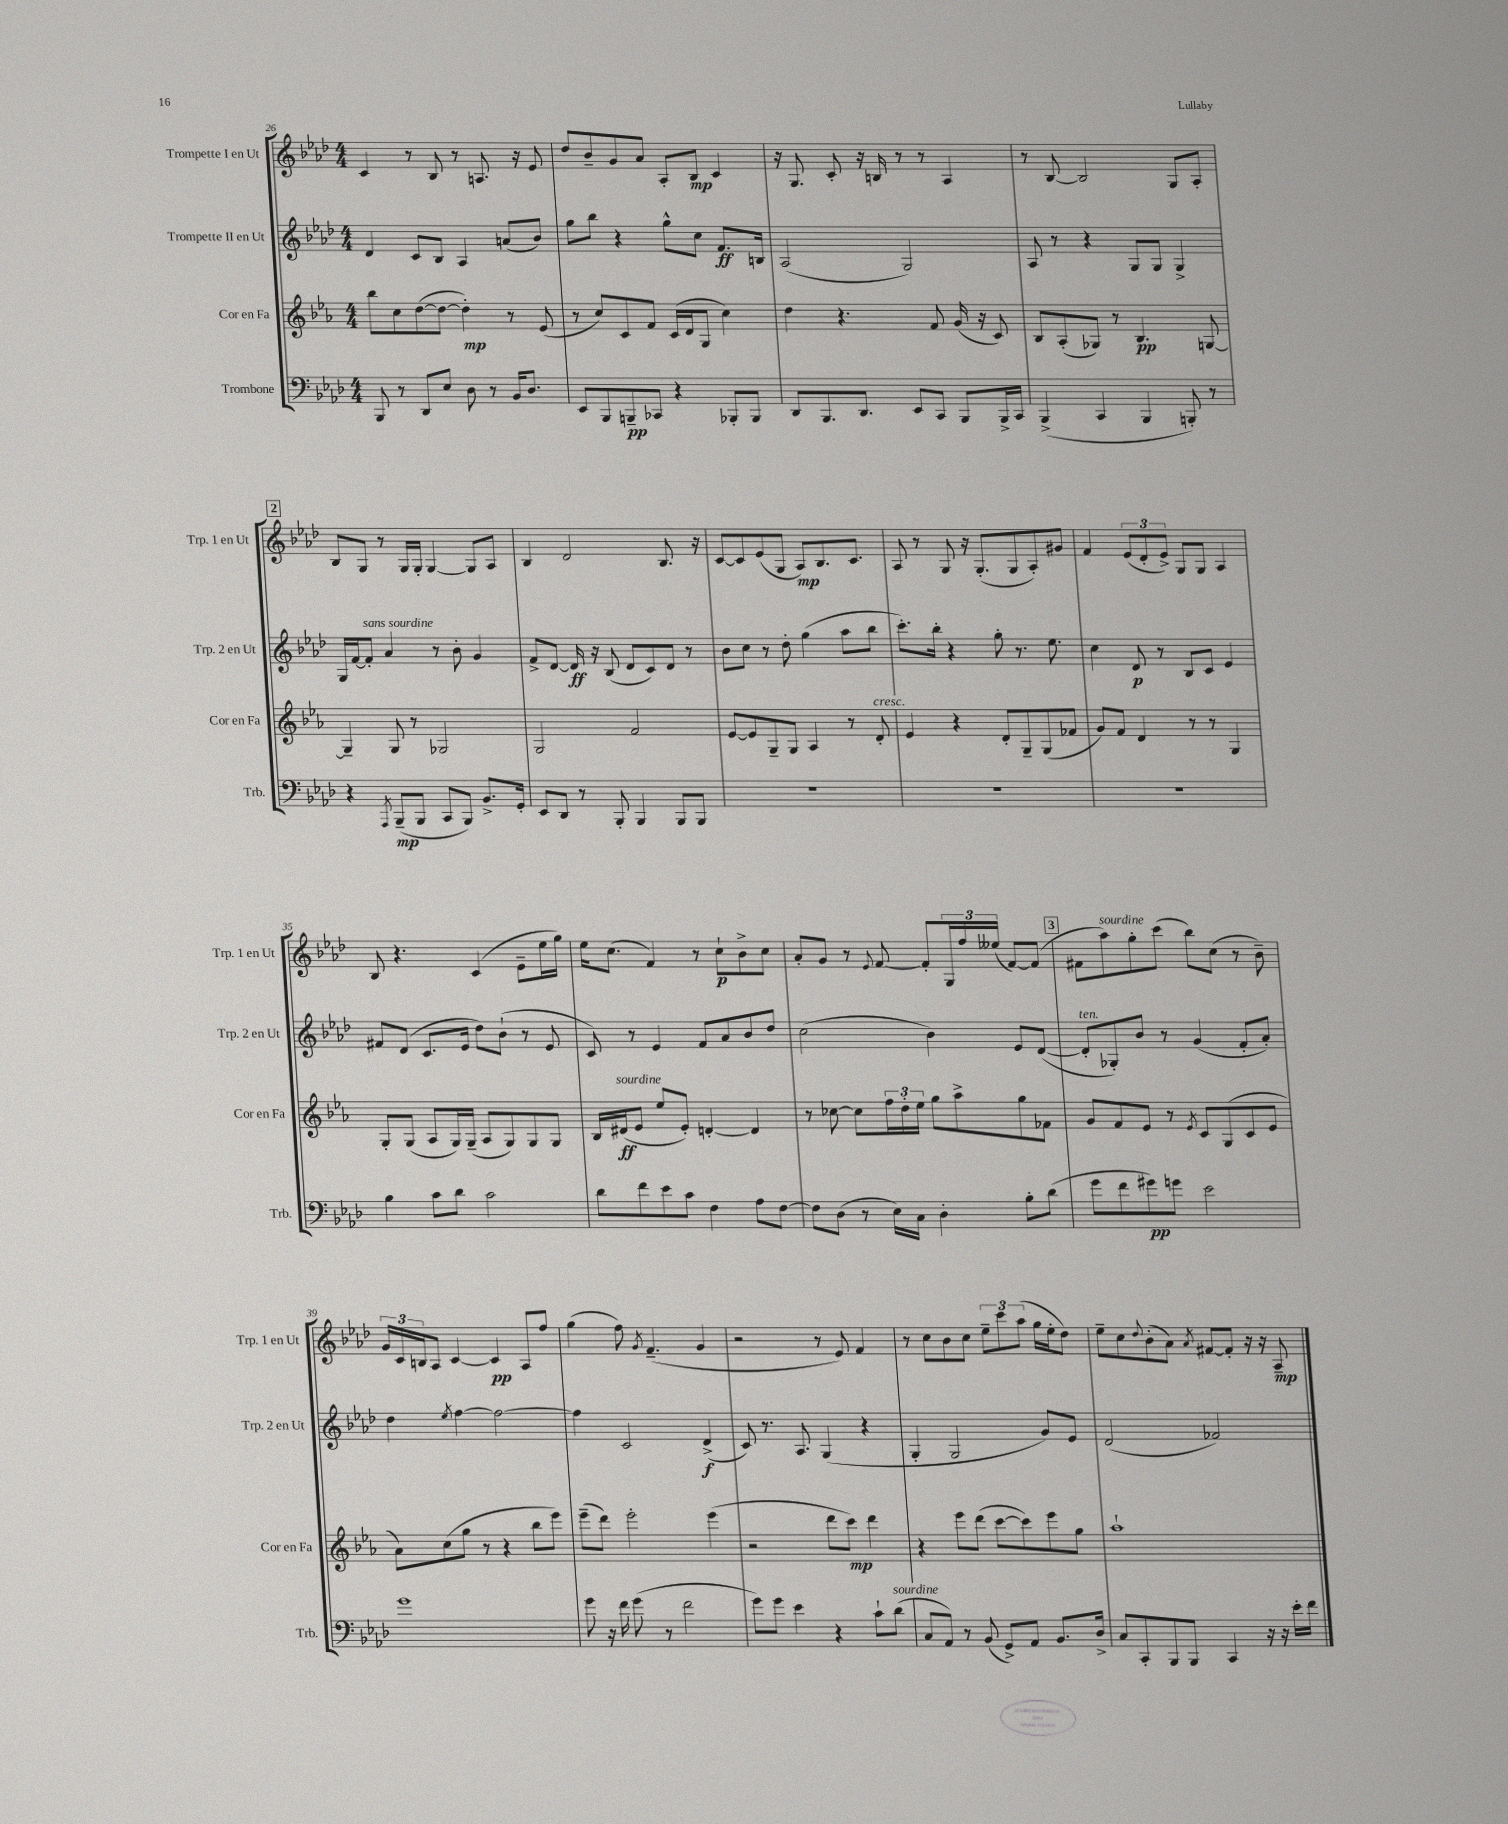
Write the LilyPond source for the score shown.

<<
\new StaffGroup <<
\new Staff = "s0" \with { instrumentName = "Trompette I en Ut" shortInstrumentName = "Trp. 1 en Ut" } {
    \clef treble \key aes \major \numericTimeSignature \time 4/4
    c'4 r8 bes8 r8 a8. r16 ees'8 |
    des''8 bes'8-- g'8 aes'8 aes8-. bes8\mp c'4 |
    r16 g8. c'8-. r16 b16 r8 r8 aes4 |
    r8 bes8~ bes2 g8 aes8-. |
    \mark \markup { \box "2" } bes8 g8 r8 g16 g16-. g4~ g8 aes8 |
    bes4 des'2 bes8. r16 |
    c'8~ c'8 ees'8( g8 aes8\mp) bes8. c'8. |
    aes8 r8 g8 r16 g8.-.( g8 aes8-.) gis'8 |
    f'4 \tuplet 3/2 { ees'8( des'8-. ees'8->) } g8 g8 aes4 |
    bes8 r4. c'4( ees'8-- ees''16 g''16) |
    ees''16 c''8.( f'4) r8 c''8-!\p bes'8-> c''8 |
    aes'8-. g'8 r8 \appoggiatura { ees'8 } f'8~ f'8-. \tuplet 3/2 { g16 f''16 eeses''16( } f'8~) f'8( |
    \mark \markup { \box "3" } fis'8 aes''8^\markup { \italic "sourdine" }) g''8-. c'''8( bes''8) c''8( r8 bes'8--) |
    \tuplet 3/2 { g'16 c'16 b16 } aes8 c'4~ c'4\pp aes8 f''8 |
    g''4( f''8) \acciaccatura { g'8 } f'4.--( g'4 |
    r2 r8 ees'8) f'4 |
    r8 c''8 bes'8 c''8 \tuplet 3/2 { ees''8-- c'''8 aes''8( } g''16 ees''16-. des''8) |
    ees''8-- c''8 \appoggiatura { des''8 } bes'8-.( aes'8) \acciaccatura { aes'8 } fis'8~ fis'8-. r16 r16 aes8--\mp \bar "|." |
}
\new Staff = "s1" \with { instrumentName = "Trompette II en Ut" shortInstrumentName = "Trp. 2 en Ut" } {
    \clef treble \key aes \major \numericTimeSignature \time 4/4
    des'4 c'8 bes8 aes4 a'8( bes'8) |
    g''8 bes''8 r4 g''8-^ c''8 f'8.\ff b16 |
    aes2( g2) |
    aes8 r8 r4 g8 g8 g4-> |
    \mark \markup { \box "2" } g16 f'16~ f'8-.^\markup { \italic "sans sourdine" } aes'4 r8 bes'8-. g'4 |
    f'8-> des'8~ des'16\ff r16 bes8( des'8 c'8) des'8 r8 |
    bes'8 c''8 r8 des''8-. g''4( aes''8 bes''8 |
    c'''8.-.) bes''16-. r4 g''8-. r8. ees''8. |
    c''4 des'8\p r8 bes8 c'8 ees'4 |
    fis'8 des'8( c'8. ees'16 des''8) bes'8-!( r8 ees'8 |
    c'8) r8 ees'4 f'8 aes'8 bes'8 des''8 |
    c''2( bes'4) ees'8 des'8~( |
    \mark \markup { \box "3" } des'8-.^\markup { \italic "ten." } ges8-.) bes'8 r8 g'4( f'8-. aes'8-.) |
    des''4 \acciaccatura { ees''8 } f''4~ f''2~ |
    f''4 c'2 des'4->\f( |
    c'8) r8. aes8. g4( r4 |
    g4-. g2 g'8) ees'8 |
    des'2( fes'2) \bar "|." |
}
\new Staff = "s2" \with { instrumentName = "Cor en Fa" shortInstrumentName = "Cor en Fa" } {
    \clef treble \key ees \major \numericTimeSignature \time 4/4
    bes''8 c''8 d''8~( d''8~ d''4-.\mp) r8 ees'8( |
    r8 c''8) c'8 f'8 c'16( d'16 g8 c''4) |
    d''4 r4. f'8 g'16( r16 c'8) |
    bes8 aes8-.( ges8) r8 bes4.\pp g8~ |
    \mark \markup { \box "2" } g4-- g8 r8 ges2 |
    g2 f'2 |
    ees'8~ ees'8 g8-- g8 aes4 r8 d'8-.^\markup { \italic "cresc." } |
    ees'4 r4 d'8-. g8-- g8( fes'8 |
    g'8) f'8 d'4 r8 r8 g4 |
    g8-. g8( aes8 g16) g16--( aes8 g8) g8 g8 |
    bes16 dis'16\ff^\markup { \italic "sourdine" }( ees'8 ees''8 ees'8-.) d'4~-. d'4 |
    r8 ces''8~ ces''8 \tuplet 3/2 { f''16 d''16-. ees''16 } g''8 aes''8-> g''8 fes'8 |
    \mark \markup { \box "3" } g'8 f'8 ees'8 r8 \acciaccatura { ees'8 } c'8 g8( c'8 ees'8 |
    aes'8) c''8( g''8 r8 r4 bes''8 ees'''8) |
    ees'''8--( d'''8) ees'''2-. ees'''4( |
    r2 d'''8 c'''8\mp) d'''4 |
    r4 ees'''8 d'''8( c'''8~ c'''8) ees'''8 g''8 |
    aes''1-! \bar "|." |
}
\new Staff = "s3" \with { instrumentName = "Trombone" shortInstrumentName = "Trb." } {
    \clef bass \key aes \major \numericTimeSignature \time 4/4
    bes,,8 r8 des,8 ees8 des8 r8 bes,16 des8. |
    ees,8 bes,,8 b,,8--\pp ces,8 r4 bes,,8-. bes,,8 |
    des,8 bes,,8. des,8. ees,8 c,8 bes,,8 bes,,16-> c,16 |
    bes,,4->( c,4 bes,,4 b,,8-.) r8 |
    \mark \markup { \box "2" } r4 \acciaccatura { aes,,8 } bes,,8--\mp( bes,,8 c,8 bes,,8) bes,8.-> g,16-. |
    ees,8 des,8 r8 bes,,8-. bes,,4 bes,,8 bes,,8 |
    R1 |
    R1 |
    R1 |
    bes4 c'8 des'8 c'2 |
    des'8 f'8 ees'8 c'8 f4 aes8 f8~ |
    f8 des8( r8 ees16) c16 des4-. bes8-. des'8( |
    \mark \markup { \box "3" } g'8 f'8 gis'8\pp) g'8 ees'2 |
    g'1 |
    g'8 r16 f'16 g'8( r8 f'2 |
    g'8) g'8 ees'4 r4 c'8-! des'8^\markup { \italic "sourdine" }( |
    c8 aes,8) r8 bes,8( g,8->) aes,8 bes,8. des16-> |
    c8 c,8-. bes,,8 bes,,8 c,4 r16 r16 ees'16-. f'16 \bar "|." |
}
>>
>>
\layout { \context { \Score currentBarNumber = #26 } }
